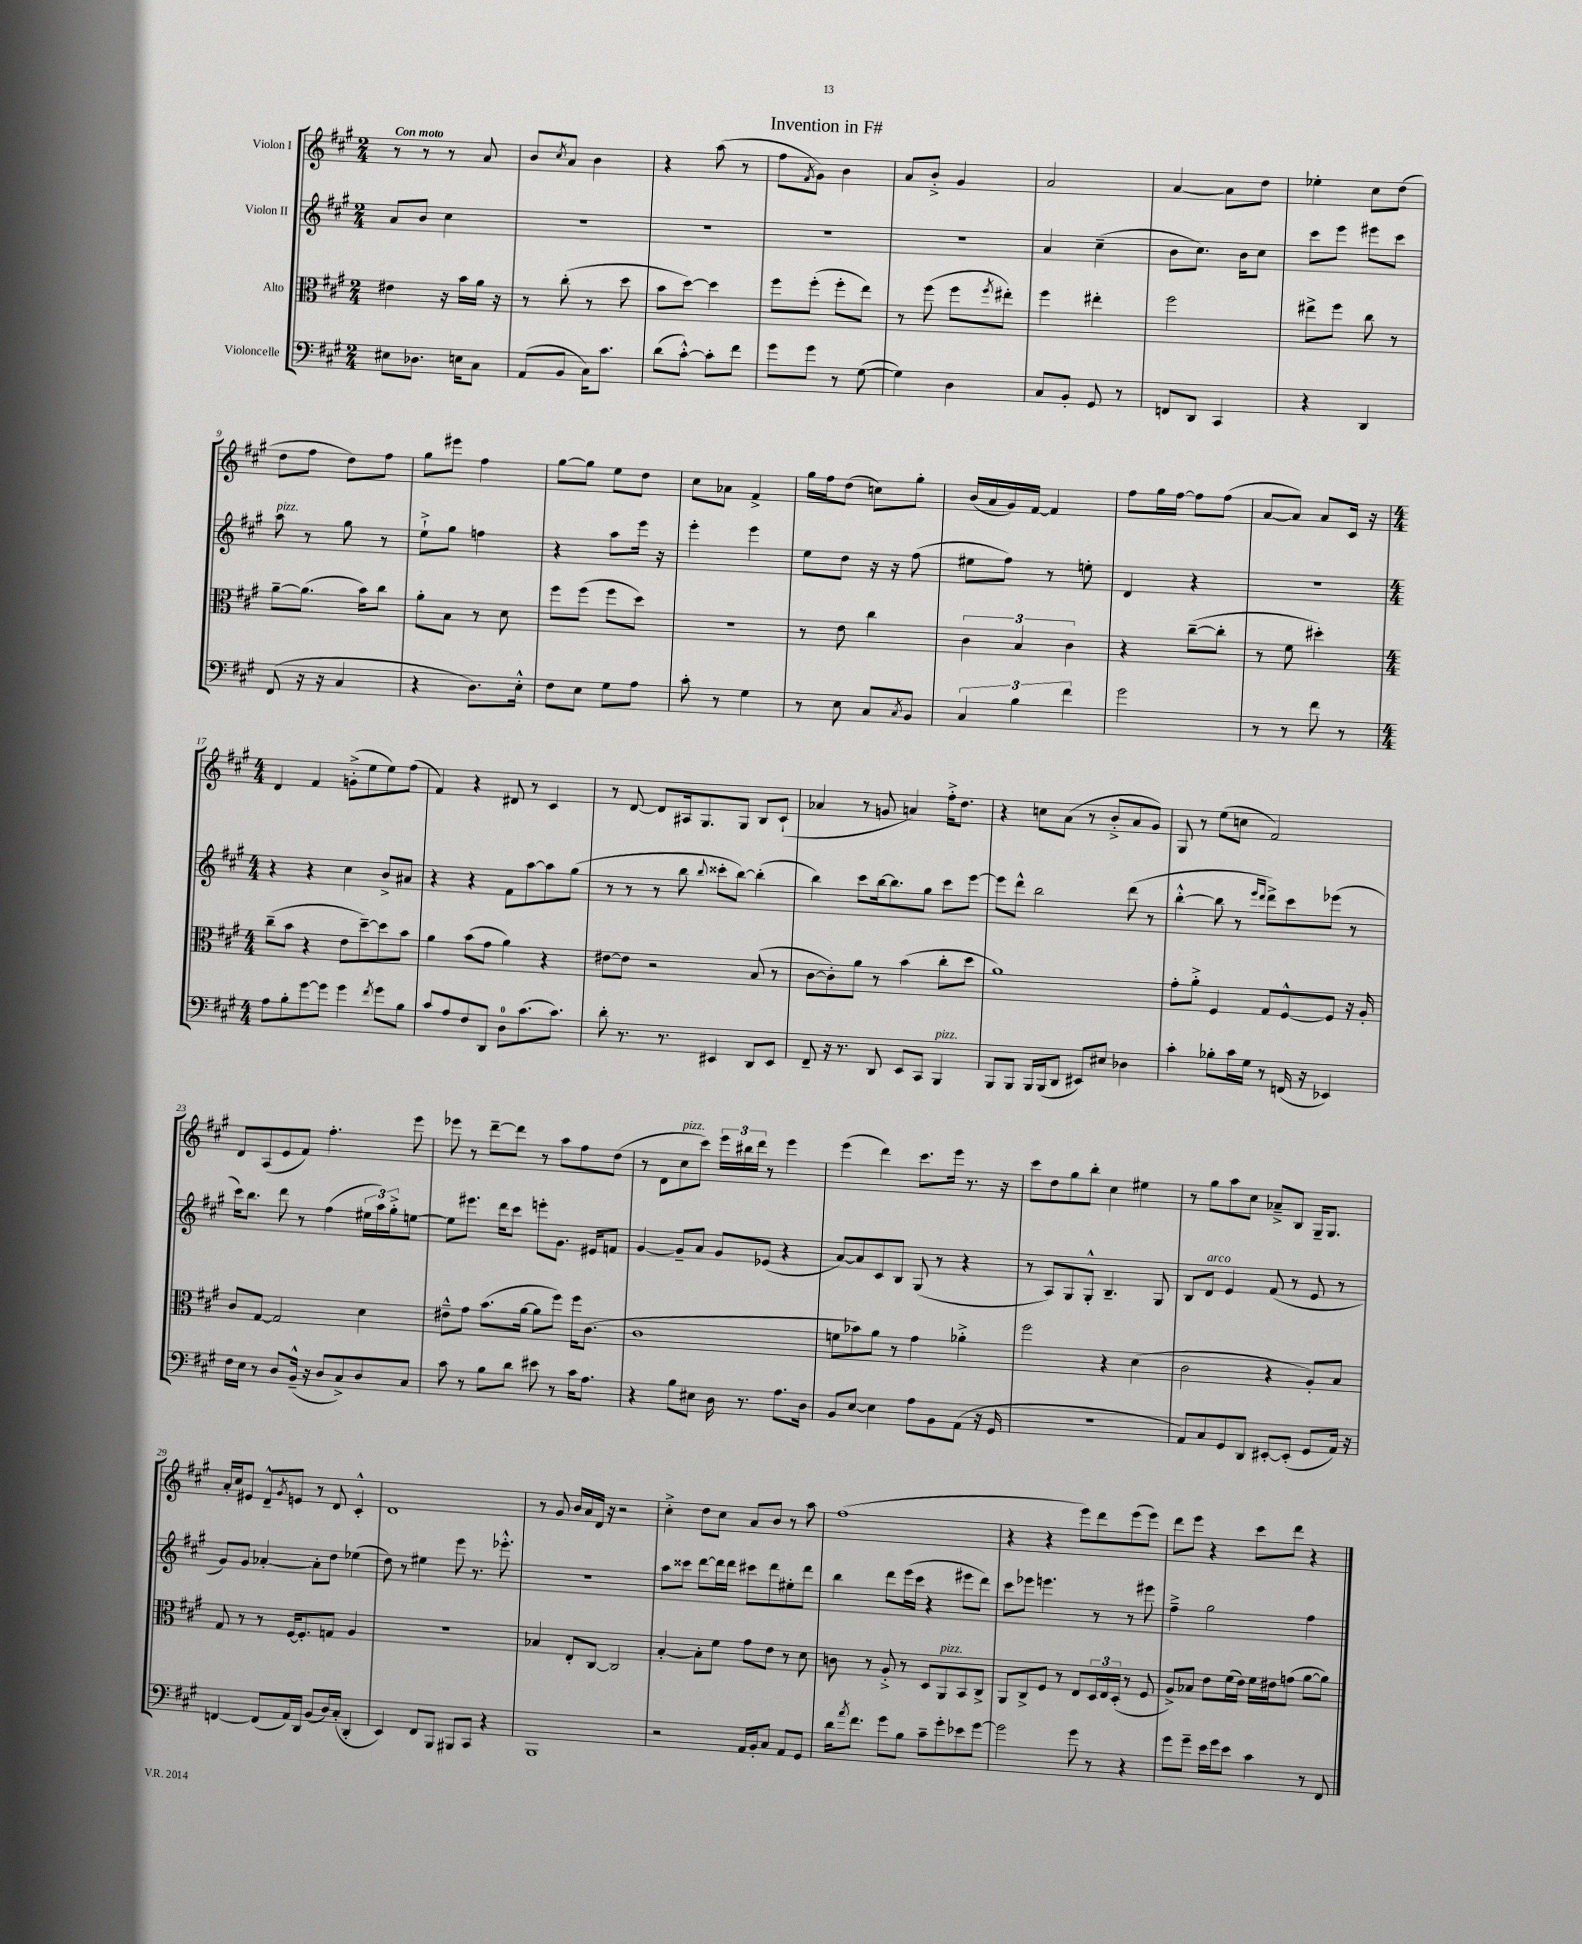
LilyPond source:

\header { title = "Invention in F#" }
<<
\new StaffGroup <<
\new Staff = "s0" \with { instrumentName = "Violon I" } {
    \clef treble \key a \major \numericTimeSignature \time 2/4 \tempo "Con moto"
    r8 r8 r8 a'8 |
    b'8 \acciaccatura { cis''8 } a'8 b'4 |
    r4 a''8( r8 |
    fis''8 \acciaccatura { fis'8 } gis'8) b'4 |
    a'8 b'8-.-> gis'4 |
    a'2 |
    a'4~ a'8 d''8 |
    ees''4-. cis''8 d''8( |
    d''8 fis''8 d''8) fis''8 |
    gis''8 eis'''8 fis''4 |
    gis''8~ gis''8 e''8 d''8 |
    cis''8 aes'8 fis'4-> |
    gis''16 fis''16 d''8( c''8) gis''8-. |
    b'16( a'16 gis'16) fis'16~ fis'4 |
    fis''8 gis''16 fis''16~ fis''8 fis''8( |
    a'8~ a'8) a'8 cis'16 r16 |
    \numericTimeSignature \time 4/4 d'4 fis'4 g'8-.->( e''8 e''8) fis''8( |
    fis'4) r4 dis'8 r8 cis'4 |
    r8 d'8~ d'8 ais16 gis8. gis8 b8 cis'8-!( |
    aes'4 r8 g'8 a'4) fis''16-.-> d''8. |
    r4 c''8 a'8( r8 b'8-.-> a'8 gis'8) |
    gis8 r8 e''8( c''8 fis'2) |
    d'8 a8( e'8 fis'8) fis''4.-. e'''8 |
    ees'''8 r8 d'''8~-- d'''8 r8 a''8 fis''8 d''8( |
    r8 d'8 cis''8^\markup { \italic "pizz." } cis'''8) \tuplet 3/2 { e'''16 bis''16 d'''16 } r8 e'''4 |
    e'''4( d'''4) cis'''8. e'''16 r8. r16 |
    cis'''8 d''8 gis''8 b''8-. cis''4 eis''4 |
    r8 gis''8 a''8 cis''8 aes'8---> b8 gis16-- gis8. |
    a'16-. cis''16 eis'8 d'8---^ \acciaccatura { gis'8 } e'8 r8 d'8 cis'4-.-^ |
    d'1 |
    r8 gis'8 b'16 a'16 d'16 r16 r2 |
    cis''4-.-> d''8 cis''8 a'8 b'8 r8 a''8 |
    fis''1( |
    r4 r4 e'''8) d'''8 e'''8( e'''8) |
    d'''8 e'''8 r4 cis'''8 d'''8 r4 \bar "|." |
}
\new Staff = "s1" \with { instrumentName = "Violon II" } {
    \clef treble \key a \major \numericTimeSignature \time 2/4
    a'8 b'8 cis''4 |
    R2 |
    R2 |
    R2 |
    R2 |
    a'4 cis''4--( |
    b'8 cis''8.) b'16 cis''8 |
    cis'''8 e'''8 eis'''8 cis'''8 |
    a''8^\markup { \italic "pizz." } r8 gis''8 r8 |
    e''8-!-> gis''8 f''4 |
    r4 a''8 e'''16 r16 |
    e'''4-. e'''4 |
    e''8 d''8 r16 r16 fis''8( |
    eis''8 fis''8) r8 e''8-. |
    d'4 r4 |
    r2 |
    \numericTimeSignature \time 4/4 r4 r4 cis''4 b'8-> ais'8 |
    r4 r4 fis'8 a''8~ a''8 gis''8( |
    r8 r8 r8 b''8 \appoggiatura { b''8 } cisis'''8-. b''8~) b''4-.( |
    b''4) cis'''8 b''16~ b''8. gis''8 cis'''8 e'''8~ |
    e'''8 d'''8-^ b''2 d'''8( r8 |
    b''4~-.-^ b''8 r8 \grace { e'''16 d'''16 } d'''8->) cis'''8 ees'''8( r8 |
    cis'''16) b''8. d'''8 r8 fis''4( \tuplet 3/2 { eis''16 a''16) gis''16-.-> } e''8~ |
    e''8 eis'''8. d'''16 cis'''8 e'''8-. gis'8. eis'16 f'8 |
    gis'4~ gis'8-- a'8 gis'8 ees'8( r4 |
    a'8~) a'8 cis'8 b8 gis8( r8 r4 |
    r8 a8) gis8 gis8-.-^ b4.-- gis8 |
    b8 d'8^\markup { \italic "arco" } e'4 fis'8( r8 e'8 r8 |
    gis'8) gis'8 aes'4~-. aes'8-. d''8 ees''4( |
    d''8) r8 eis''4 e'''8 r8. ees'''8.-.-^ |
    R1 |
    a''8 cisis'''8 d'''8~ d'''16 d'''16 cis'''8 d'''8 eis''8-. d'''8 |
    b''4 d'''8 e'''16( cis'''16 r4 eis'''8 d'''8) |
    cis'''8 ees'''8 e'''4. r8 r8 eis'''8 |
    fis''4---> gis''2 fis''4 \bar "|." |
}
\new Staff = "s2" \with { instrumentName = "Alto" } {
    \clef alto \key a \major \numericTimeSignature \time 2/4
    eis'4 r16 b'16 a'16 r16 |
    r8 cis''8-.( r8 d''8 |
    b'8 d''8~) d''4 |
    fis''8 fis''8-.( fis''8-. e''8) |
    r8 fis''8( fis''8 \acciaccatura { fis''8 } eis''8-.) |
    fis''4 eis''4-. |
    fis''2 |
    eis''8-> fis''8 cis''8 r8 |
    a'8~-- a'8.( b'16) cis''8 |
    a'8-. b8 r8 d'8 |
    fis''8 fis''8( fis''8 d''8) |
    R2 |
    r8 e'8 cis''4 |
    \tuplet 3/2 { cis'4 b4 cis'4 } |
    r4 cis''8~--( cis''8-. |
    r8 fis'8 dis''4-.) |
    \numericTimeSignature \time 4/4 cis''8--( b'8 r4 e'8 d''8~--) d''8 b'8 |
    a'4 b'8( gis'8 a'4) r4 |
    eis'8~ eis'8 r2 b8( r8 |
    cis'8~ cis'8-.) a'8 r8 b'4( cis''8-. d''8 |
    a'1) |
    gis'8-. a'8-.-> fis4 gis8 fis8~-^ fis8 r16 a16-. |
    cis'8 gis8~ gis2 d'4 |
    eis'8---^ gis'8 b'8.( a'16~ a'8 fis''8) fis''16 cis'8.( |
    cis'1 |
    f'8 bes'8) a'8 r8 gis'4 aes'4-.-> |
    fis''2 r4 d'4( |
    cis'2 r4 a8-.) b8 |
    gis8 r8 r8 fis16~ fis8.-. g8 a4 |
    R1 |
    bes4 e8-. cis8~ cis2 |
    b4~-. b8-. fis'8 gis'8 e'8 r8 d'8 |
    c'8 r8 a8-.-> r8 d8 a,8^\markup { \italic "pizz." } b,8 cis8-> |
    a,8 cis8-> fis8 r8 e8 \tuplet 3/2 { d16 e16 d16-.( } r8 fis8 |
    a8->) bes8 e'8 fis'16( e'16) fis'16 eis'16 g'8( a'8~ a'8) \bar "|." |
}
\new Staff = "s3" \with { instrumentName = "Violoncelle" } {
    \clef bass \key a \major \numericTimeSignature \time 2/4
    eis8 des8. e16 cis8 |
    a,8( b,8 cis16) cis'8. |
    d'8( cis'8~-.-^) cis'8-. fis'8 |
    gis'8 gis'8 r8 gis8~( |
    gis4) d4 |
    cis8 b,8-. gis,8 r8 |
    f,8 d,8 cis,4 |
    r4 d,4 |
    fis,8( r16 r16 cis4 |
    r4 d8.) e16-.-^ |
    fis8 e8 gis8 a8 |
    cis'8-. r8 gis4 |
    r8 e8 cis8 \acciaccatura { cis8 } b,8 |
    \tuplet 3/2 { cis4 b4 fis'4 } |
    gis'2 |
    r8 r8 fis'8 r8 |
    \numericTimeSignature \time 4/4 a8 b8-. gis'8~ gis'8 gis'4 \acciaccatura { fis'8 } gis'8 b8 |
    cis'8 a8 fis8 d,8 d8-0 cis'8.( cis'8.) |
    d'8-. r8. r8. eis,4 d,8 eis,8 |
    fis,8-- r16 r8. d,8 e,8 cis,8 b,,4^\markup { \italic "pizz." } |
    b,,8 b,,8 b,,16 b,,16( d,8 eis,8) eis8 des4 |
    cis'4-. bes8-. cis'16 gis16 r8 f,16( r16 ees,4) |
    fis16 e16 r8 d8 b,16---^( r16 d8 cis8->) d8 cis8 |
    cis'8 r8 b8 d'8 eis'8 r8 cis'16 a8. |
    r4 b8 eis8 d16 r8. a8. d16 |
    b,8 e8~ e4 a8 b,8 a,8( r16 gis,16 |
    R1 |
    a,8) cis8 gis,8 d,8 eis,8~-. eis,8-.( gis,8 a,16) r16 |
    f,4~ f,8( a,16) d,16 b,8( d16) cis16-.( d,4-. |
    e,4) fis,8 b,,8 bis,,8 cis,8 r4 |
    b,,1 |
    r2 a,16 b,16-. cis8 a,8 gis,8 |
    d'16 \acciaccatura { a'8 } fis'8. gis'8 b8 cis'8-- gis'8-. ees'8 gis'8~ |
    gis'2 gis'8 r8 r4 |
    gis'8 gis'8-- e'16 gis'16 e'8 cis'4 r8 fis,8 \bar "|." |
}
>>
>>
